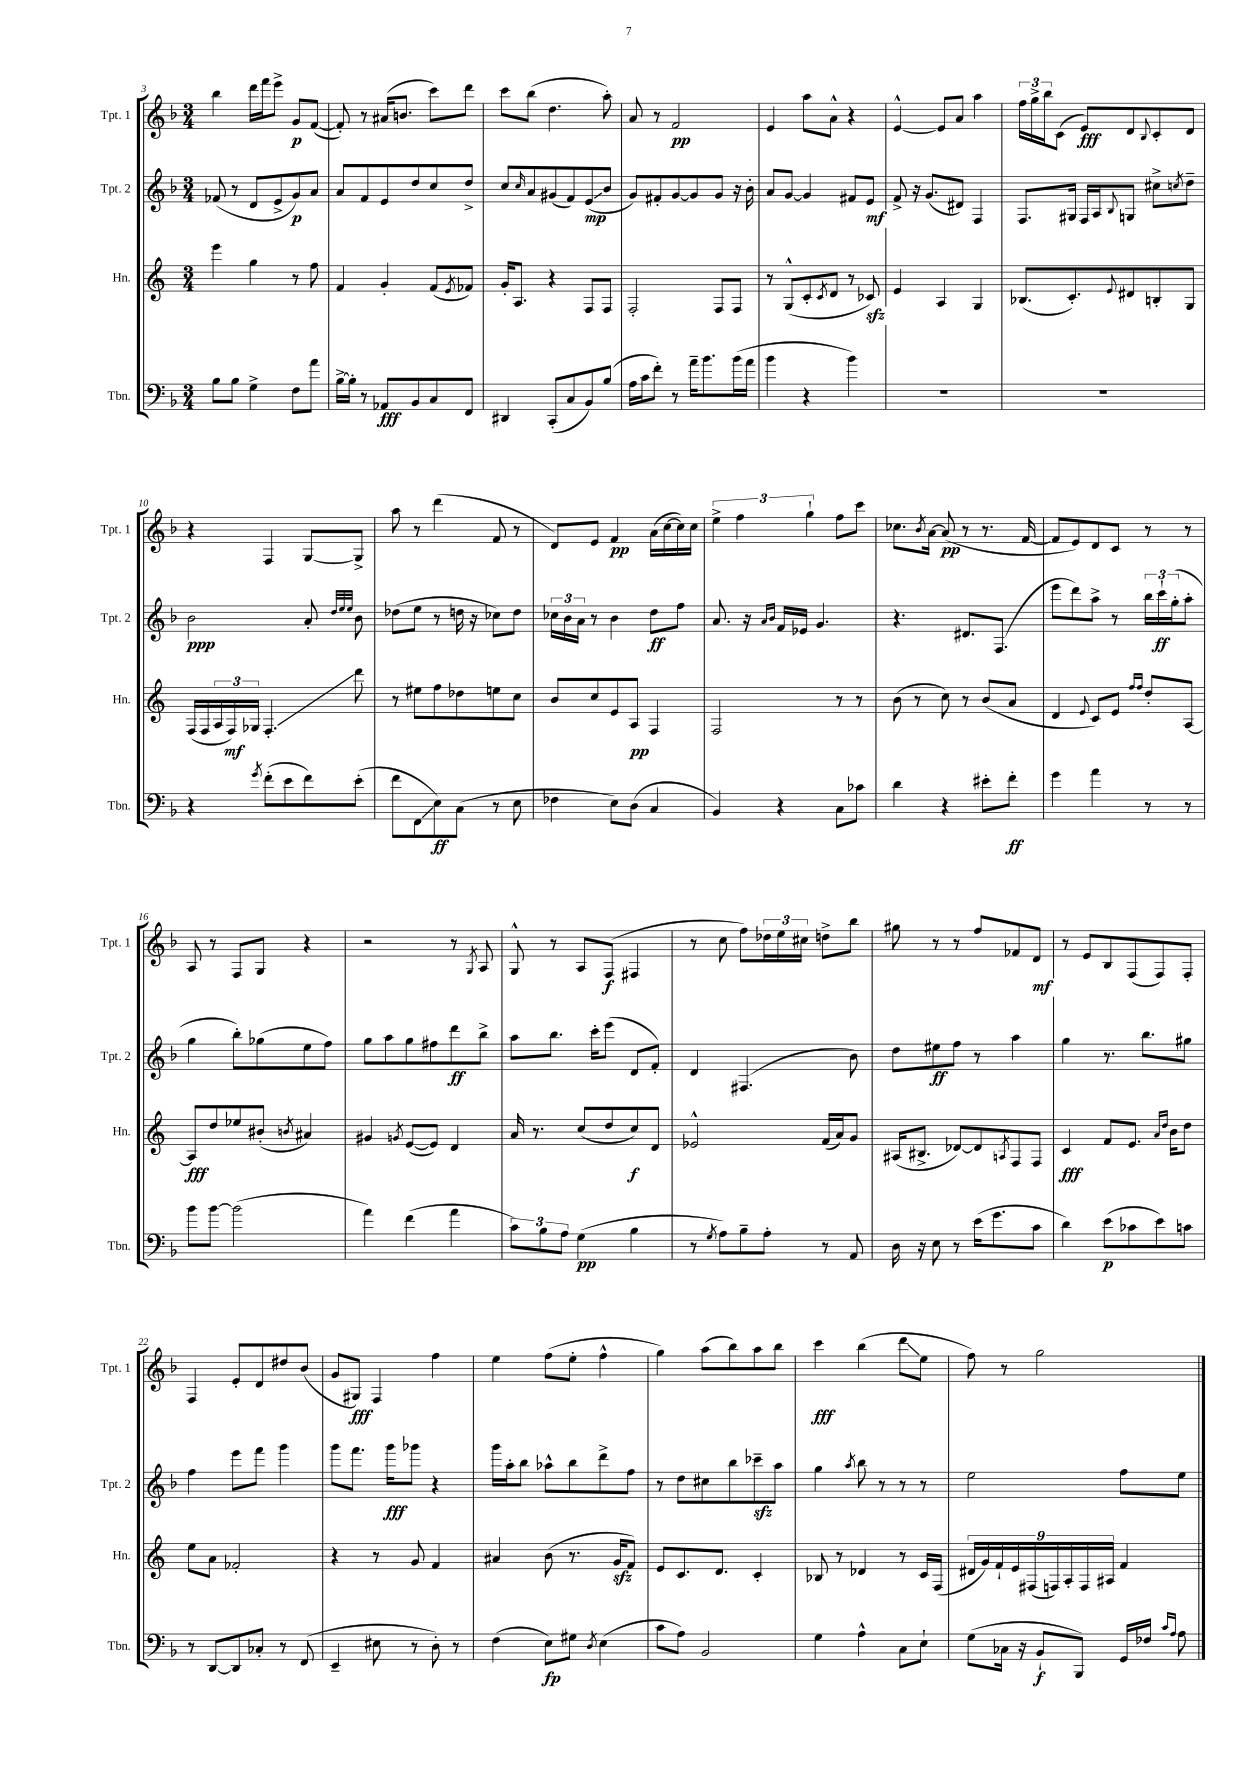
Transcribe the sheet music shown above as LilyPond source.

<<
\new StaffGroup <<
\new Staff = "s0" \with { instrumentName = "Tpt. 1" shortInstrumentName = "Tpt. 1" } {
    \clef treble \key f \major \numericTimeSignature \time 3/4
    bes''4 d'''16 f'''16 e'''8-> g'8\p f'8~( |
    f'8-.) r8 ais'16( b'8. c'''8) d'''8 |
    c'''8 bes''8( d''4. a''8-.) |
    a'8 r8 f'2\pp |
    e'4 a''8 a'8-^ r4 |
    e'4~-^ e'8 a'8 a''4 |
    \tuplet 3/2 { f''16 g''16-> bes''16 } c'8( e'8\fff) d'8 \appoggiatura { bes8 } c'8-. d'8 |
    r4 f4 g8~ g8-> |
    a''8 r8 d'''4( f'8 r8 |
    d'8) e'8 f'4\pp a'16( c''16~ c''16) c''16 |
    \tuplet 3/2 { e''4-> f''4 g''4-! } f''8 c'''8 |
    ces''8. \acciaccatura { bes'8 } a'16~ a'8\pp( r8 r8. f'16~ |
    f'8 e'8) d'8 c'8 r8 r8 |
    a8 r8 f8 g8 r4 |
    r2 r8 \acciaccatura { g8 } a8 |
    g8-^ r8 a8 f8\f( fis4 |
    r8 c''8 f''8) \tuplet 3/2 { des''16 e''16 cis''16 } d''8-> bes''8 |
    gis''8 r8 r8 f''8 fes'8 d'8\mf |
    r8 e'8 bes8 f8( f8) f8-. |
    f4 e'8-. d'8 dis''8 bes'8( |
    g'8 gis8\fff) f4 f''4 |
    e''4 f''8( e''8-. f''4-^ |
    g''4) a''8( bes''8) a''8 bes''8 |
    c'''4\fff bes''4( d'''8\glissando e''8 |
    f''8) r8 g''2 \bar "|." |
}
\new Staff = "s1" \with { instrumentName = "Tpt. 2" shortInstrumentName = "Tpt. 2" } {
    \clef treble \key f \major \numericTimeSignature \time 3/4
    fes'8( r8 d'8 e'8-> g'8\p) a'8 |
    a'8 f'8 e'8 d''8 c''8 d''8-> |
    c''8 \grace { c''16 } a'8 gis'8( f'8) e'8\glissando\mp( bes'8 |
    g'8) fis'8-. g'8~ g'8 g'8 r16 bes'16-. |
    a'8 g'8~ g'4 fis'8 e'8\mf |
    f'8-> r16 g'8.( dis'8) f4 |
    f8. gis16 f16 a16 \appoggiatura { bes8 } g8 cis''8-> \acciaccatura { c''8 } d''8-- |
    bes'2\ppp a'8-. \grace { d''32 e''32 e''32 } bes'8 |
    des''8( e''8 r8 d''16 r16 ces''8) d''8 |
    \tuplet 3/2 { ces''16 bes'16 a'16 } r8 bes'4 d''8\ff f''8 |
    a'8. r16 \grace { a'16 bes'16 } f'16 ees'16 g'4. |
    r4. dis'8. f8.( |
    e'''8 d'''8) a''8-> r8 \tuplet 3/2 { bes''16 c'''16-!\ff g''16-.( } a''8-. |
    g''4 bes''8-.) ges''8( e''8 f''8) |
    g''8 a''8 g''8 fis''8 d'''8\ff bes''8-> |
    a''8 bes''8. c'''16-. e'''8( d'8 f'8-.) |
    d'4 fis4.( bes'8) |
    d''8 eis''8\ff f''8 r8 a''4 |
    g''4 r8. bes''8. gis''8 |
    f''4 e'''8 f'''8 g'''4 |
    g'''8 f'''8. g'''16\fff ges'''8 r4 |
    g'''16 a''16-. bes''8 aes''8-^ bes''8 d'''8-> f''8 |
    r8 d''8 cis''8 bes''8 ces'''8--\sfz a''8 |
    g''4 \acciaccatura { a''8 } bes''8 r8 r8 r8 |
    e''2 f''8 e''8 \bar "|." |
}
\new Staff = "s2" \with { instrumentName = "Hn." shortInstrumentName = "Hn." } {
    \clef treble \key c \major \numericTimeSignature \time 3/4
    e'''4 g''4 r8 f''8 |
    f'4 g'4-. f'8( \acciaccatura { e'8 } fes'8) |
    g'16-. a8. r4 f8 f8 |
    f2-. f8 f8 |
    r8 g8-^( c'8-. \acciaccatura { c'8 } d'8 r8 ces'8\sfz) |
    e'4 a4 g4 |
    bes8.( c'8.-.) \appoggiatura { e'8 } dis'8 b8-. g8 |
    f16( f16 \tuplet 3/2 { a16 f16\mf) ges16 } f4.-.\glissando d'''8 |
    r8 eis''8 f''8 des''8 e''8 c''8 |
    b'8 c''8 e'8 a8\pp f4 |
    f2 r8 r8 |
    b'8( r8 c''8) r8 b'8( a'8 |
    d'4 \appoggiatura { e'8 } c'8) e'8 \grace { f''16 f''16 } d''8-. a8~ |
    a8\fff d''8 ees''8 bis'8-.( \acciaccatura { b'8 } ais'4) |
    gis'4 \acciaccatura { g'8 } e'8~( e'8) d'4 |
    a'16 r8. c''8( d''8 c''8\f) d'8 |
    ees'2-^ f'16( a'16) g'8 |
    ais16( bis8.-> des'8~) des'8 \acciaccatura { a8 } f8 f8 |
    c'4\fff f'8 e'8. \grace { a'16 d''16 } b'16 d''8 |
    e''8 a'8 fes'2-. |
    r4 r8 g'8 f'4 |
    ais'4 b'8( r8. g'16\sfz f'8) |
    e'8 c'8. d'8. c'4-. |
    bes8 r8 des'4 r8 c'16 f16( |
    \tuplet 9/8 { dis'16 g'16) f'16-! e'16 fis16( f16) a16-. f16 ais16 } f'4 \bar "|." |
}
\new Staff = "s3" \with { instrumentName = "Tbn." shortInstrumentName = "Tbn." } {
    \clef bass \key f \major \numericTimeSignature \time 3/4
    bes8 bes8 g4-> f8 a'8 |
    bes16~-> bes16-. r8 aes,8\fff bes,8 c8 f,8 |
    dis,4 c,8-.( c8 bes,8) bes8( |
    a16 c'16 f'8-.) r8 a'16-- bes'8. bes'16( a'16 |
    bes'4 r4 bes'4) |
    R2. |
    R2. |
    r4 \acciaccatura { g'8 } f'8-.( e'8 f'8) e'8-.( |
    f'8 f,8\glissando e8\ff) c8( r8 e8 |
    fes4 e8) d8( c4 |
    bes,4) r4 c8 ces'8 |
    d'4 r4 eis'8-. f'8-.\ff |
    g'4 a'4 r8 r8 |
    bes'8 bes'8~ bes'2( |
    a'4) f'4( a'4 |
    \tuplet 3/2 { c'8) bes8 a8 } g4\pp( bes4 |
    r8 \acciaccatura { g8 } a8) bes8-- a8-. r8 a,8 |
    d16 r16 e8 r8 e'16( g'8. c'8 |
    d'4) e'8\p( ces'8 e'8) c'8 |
    r8 d,8~ d,8 ces8-. r8 f,8( |
    e,4-- eis8 r8 d8-.) r8 |
    f4( e8\fp) gis8 \acciaccatura { d8 } e4( |
    c'8 a8) bes,2 |
    g4 a4-^ c8 e8-! |
    g8( ces16 r16 bes,8-!\f bes,,8) g,16 fes16 \grace { c'16 a16 } a8 \bar "|." |
}
>>
>>
\layout { \context { \Score currentBarNumber = #3 } }
